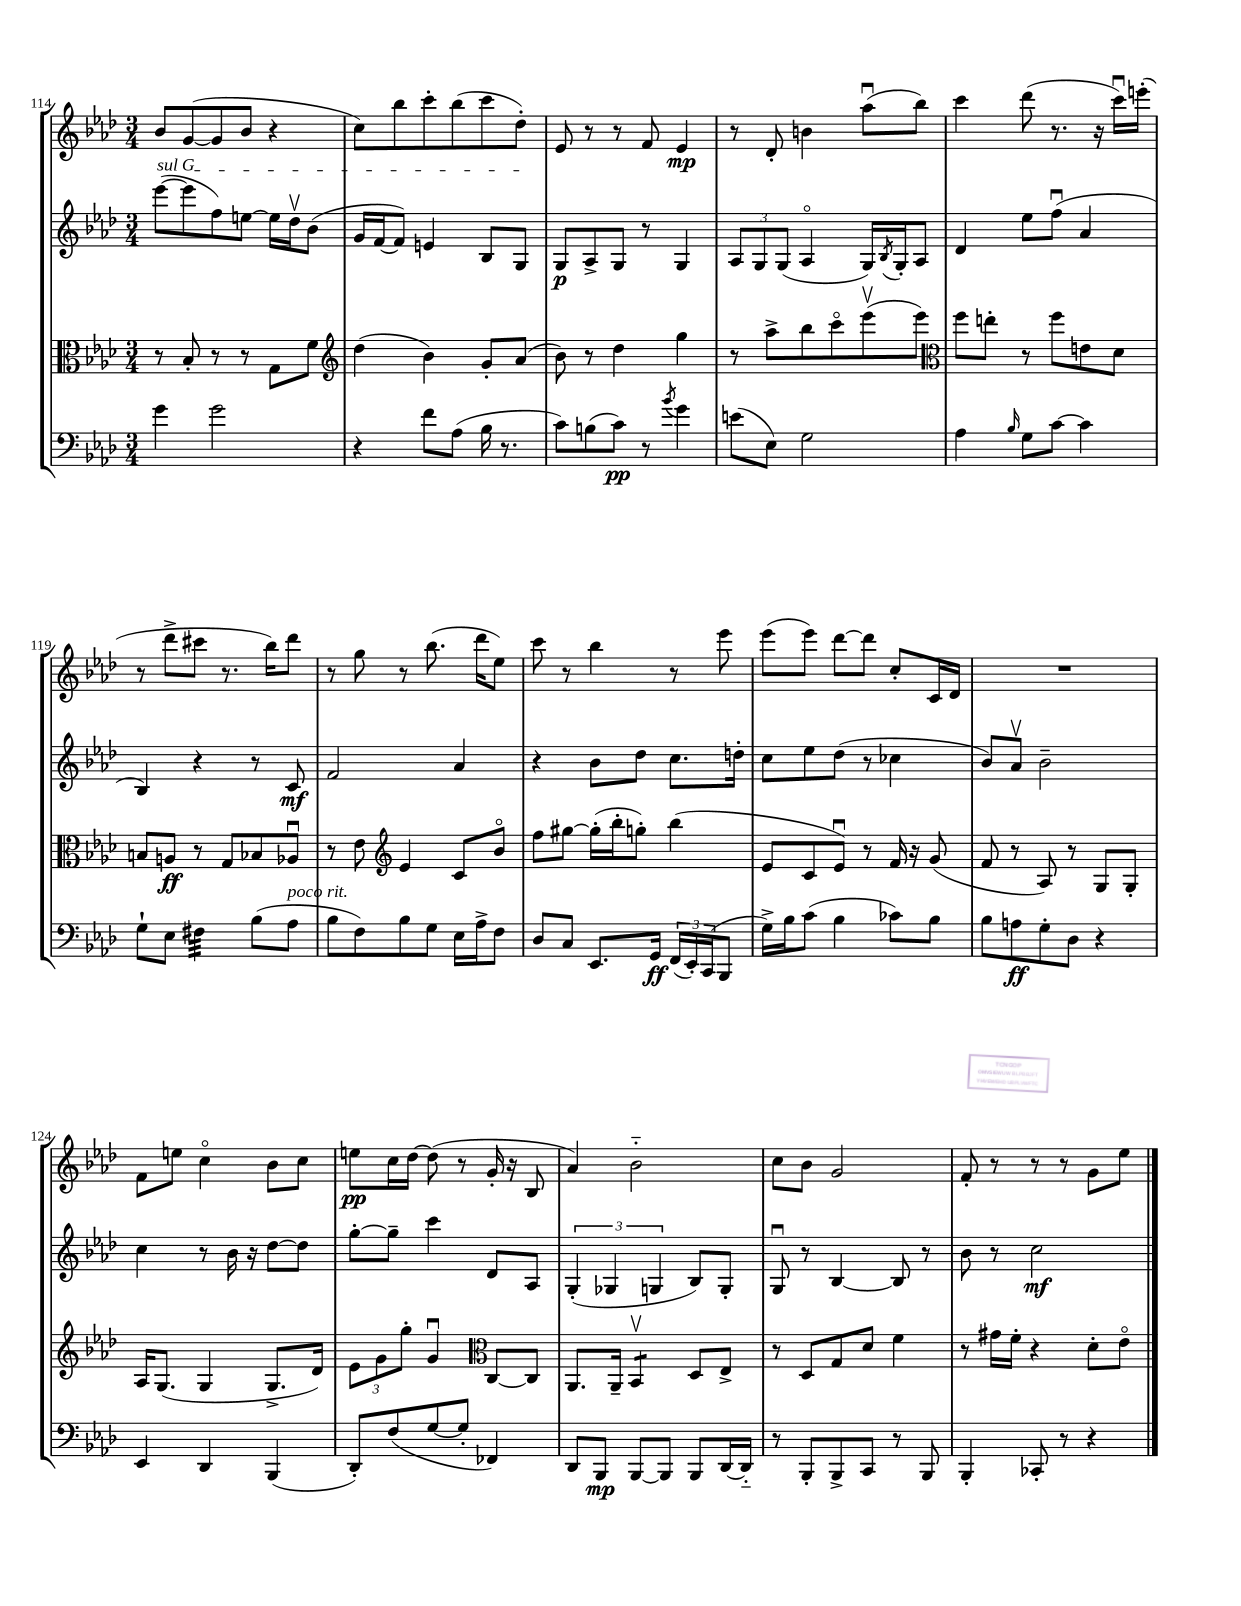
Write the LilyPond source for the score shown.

<<
\new StaffGroup <<
\new Staff = "s0" {
    \clef treble \key aes \major \numericTimeSignature \time 3/4
    bes'8 g'8~( g'8 bes'8 r4 |
    c''8) bes''8 c'''8-. bes''8( c'''8 des''8-.) |
    ees'8 r8 r8 f'8 ees'4\mp |
    r8 des'8-. b'4 aes''8\downbow( bes''8) |
    c'''4 des'''8( r8. r16 c'''16\downbow) e'''16-.( |
    r8 des'''8-> cis'''8 r8. bes''16) des'''8 |
    r8 g''8 r8 bes''8.( des'''16 ees''8) |
    c'''8 r8 bes''4 r8 ees'''8 |
    ees'''8( ees'''8) des'''8~ des'''8 c''8-. c'16 des'16 |
    R2. |
    f'8 e''8 c''4\flageolet bes'8 c''8 |
    e''8\pp c''16 des''16~ des''8( r8 g'16-. r16 bes8 |
    aes'4) bes'2-_ |
    c''8 bes'8 g'2 |
    f'8-. r8 r8 r8 g'8 ees''8 \bar "|." |
}
\new Staff = "s1" {
    \clef treble \key aes \major \numericTimeSignature \time 3/4
    \once \override TextSpanner.bound-details.left.text = \markup { \italic "sul G" } ees'''8~\startTextSpan( ees'''8 f''8) e''8~ e''16 des''16\upbow bes'8( |
    g'16 f'16~ f'8) e'4 bes8 g8\stopTextSpan |
    g8\p aes8-> g8 r8 g4 |
    \tuplet 3/2 { aes8 g8 g8( } aes4\flageolet g16) \acciaccatura { bes8 } g16-. aes8 |
    des'4 ees''8 f''8\downbow( aes'4 |
    bes4) r4 r8 c'8\mf |
    f'2 aes'4 |
    r4 bes'8 des''8 c''8. d''16-. |
    c''8 ees''8 des''8( r8 ces''4 |
    bes'8) aes'8\upbow bes'2-- |
    c''4 r8 bes'16 r16 des''8~ des''8 |
    g''8~-. g''8-- c'''4 des'8 aes8 |
    \tuplet 3/2 { g4-.( ges4 g4 } bes8) g8-. |
    g8\downbow r8 bes4~ bes8 r8 |
    bes'8 r8 c''2\mf \bar "|." |
}
\new Staff = "s2" {
    \clef alto \key aes \major \numericTimeSignature \time 3/4
    r8 bes8-. r8 r8 g8 f'8 |
    \clef treble des''4( bes'4) g'8-. aes'8( |
    bes'8) r8 des''4 g''4 |
    r8 aes''8-> bes''8 c'''8\flageolet ees'''8\upbow( ees'''8) |
    \clef alto f''8 e''8-. r8 f''8 e'8 des'8 |
    b8 a8\ff r8 g8 bes8 aes8\downbow |
    r8 ees'8 \clef treble ees'4 c'8 bes'8\flageolet |
    f''8 gis''8~ gis''16-.( bes''16-. g''8-.) bes''4( |
    ees'8 c'8 ees'8\downbow) r8 f'16 r16 g'8( |
    f'8 r8 aes8) r8 g8 g8-. |
    aes16 g8.( g4 g8.-> des'16) |
    \tuplet 3/2 { ees'8 g'8 g''8-. } g'4\downbow \clef alto c8~ c8 |
    aes,8. aes,16-- bes,4:8\upbow des8 ees8-> |
    r8 des8 g8 des'8 f'4 |
    r8 gis'16 f'16-. r4 des'8-. ees'8\flageolet \bar "|." |
}
\new Staff = "s3" {
    \clef bass \key aes \major \numericTimeSignature \time 3/4
    g'4 g'2 |
    r4 f'8 aes8( bes16 r8. |
    c'8) b8( c'8\pp) r8 \acciaccatura { bes'8 } g'4 |
    e'8( ees8) g2 |
    aes4 \grace { bes16 } g8 c'8~ c'4 |
    g8-! ees8 fis4:32 bes8( aes8^\markup { \italic "poco rit." } |
    bes8 f8) bes8 g8 ees16 aes16-> f8 |
    des8 c8 ees,8. g,16\ff \tuplet 3/2 { f,16( ees,16-.) c,16( } bes,,8 |
    g16->) bes16 c'8( bes4 ces'8) bes8 |
    bes8 a8\ff g8-. des8 r4 |
    ees,4 des,4 bes,,4( |
    des,8-.) f8( g8~ g8-. fes,4) |
    des,8 bes,,8\mp bes,,8~ bes,,8 bes,,8 des,16~ des,16-_ |
    r8 bes,,8-. bes,,8-> c,8 r8 bes,,8 |
    bes,,4-. ces,8-. r8 r4 \bar "|." |
}
>>
>>
\layout { \context { \Score currentBarNumber = #114 } }
